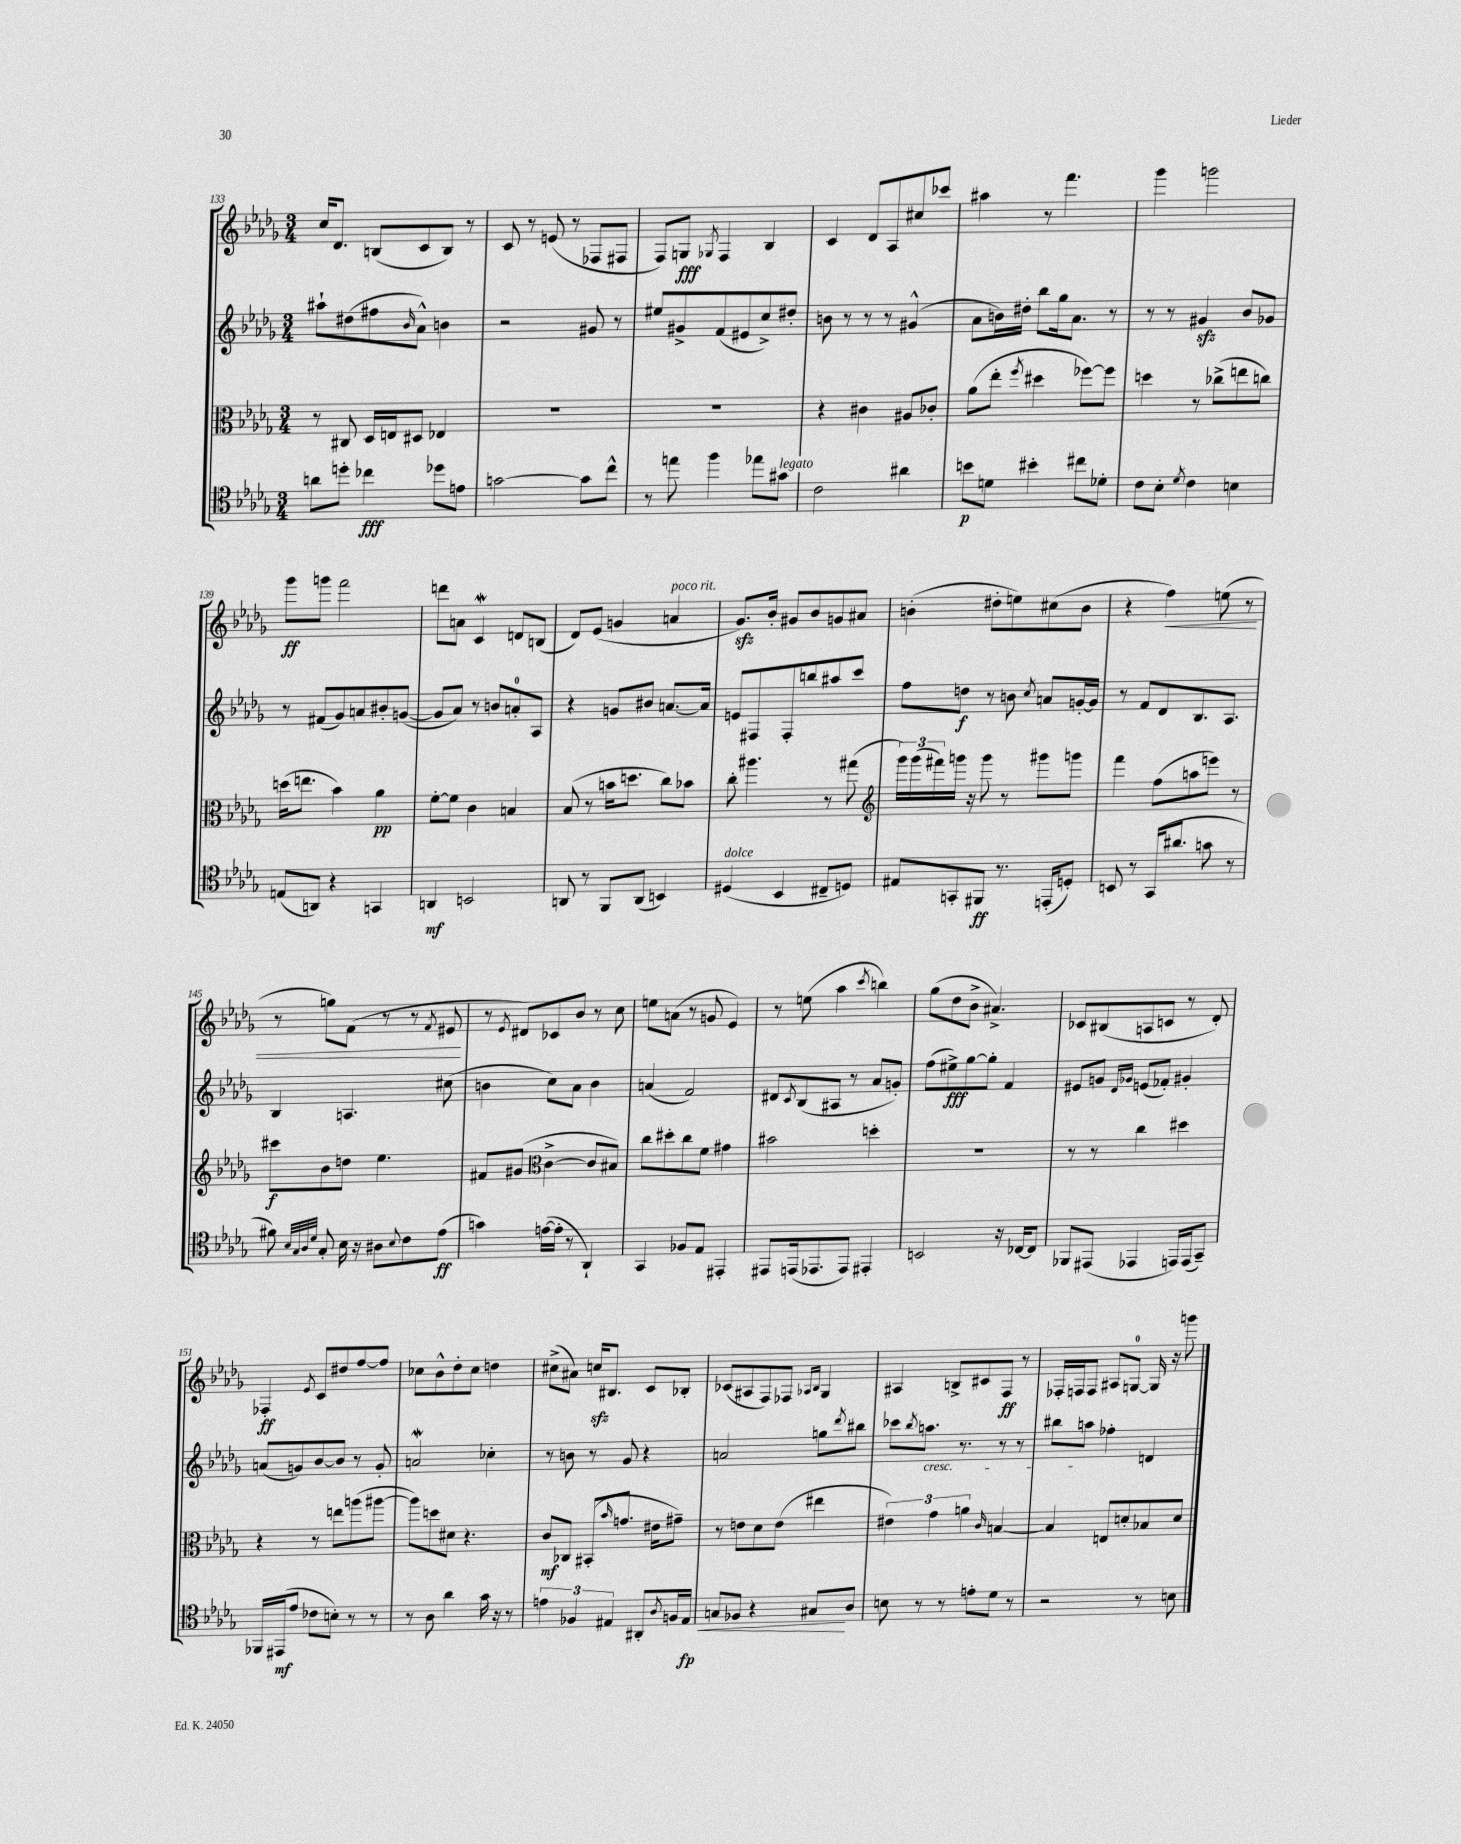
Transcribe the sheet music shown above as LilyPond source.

<<
\new StaffGroup <<
\new Staff = "s0" {
    \clef treble \key des \major \numericTimeSignature \time 3/4
    c''16 des'8. b8( c'8 b8) r8 |
    c'8 r8 e'8( r8 fes8 fis8 |
    f8) g8\fff \acciaccatura { ges8 } f4 bes4 |
    c'4 des'8 aes8 cis''8 ces'''8 |
    ais''4 r8 f'''4. |
    ges'''4 g'''2 |
    ges'''8\ff g'''8 f'''2 |
    d'''8 a'8 c'4\mordent d'8 b8( |
    des'8) ees'8( g'4 a'4^\markup { \italic "poco rit." } |
    ges'8.\sfz) bes'16-. gis'8 bes'8 g'8 ais'8 |
    b'4-.( dis''8-. e''8) cis''8( b'8 |
    r4 f''4\<) e''8( r8 |
    r8 g''8) f'8( r8 r8 \acciaccatura { f'8 } eis'8\! |
    r8 \acciaccatura { ees'8 } dis'8) ces'8 bes'8 r8 c''8 |
    e''8 a'8( r8 g'8 ees'4) |
    r8 e''8( aes''4 \acciaccatura { c'''8 } b''4) |
    ges''8( des''8 bes'8-> ais'4.->) |
    ces'8 bis8( a8 c'8 r8 des'8-.) |
    fes4-.\ff \acciaccatura { ees'8 } c'8 dis''8 f''8~ f''8 |
    ces''8 bes'8-^ des''8-. ces''8 d''4 |
    cis''8->( ais'8) c''16\sfz bis8. c'8 bes8-. |
    ces'8( ais8 f8) fes8 \grace { aes16 bes16 } ges4 |
    ais4 b8-> cis'8 f8\ff r8 |
    fes16-. f16 f8 ais8 g8-0~ g16 r16 g'''8 \bar "|." |
}
\new Staff = "s1" {
    \clef treble \key des \major \numericTimeSignature \time 3/4
    ais''8-! dis''8( fis''8 \grace { bes'16 } aes'8-^) b'4 |
    r2 gis'8 r8 |
    eis''8 gis'8-> f'8( eis'8 c''8->) dis''8-. |
    b'8 r8 r8 r8 gis'4-^( |
    aes'8 b'16) dis''16-. bes''8 ges''16 aes'8. r8 |
    r8 r8 gis'4\sfz bes'8 ges'8 |
    r8 fis'8( ges'8) a'8 bis'8-. g'8~( |
    g'8 aes'8) r8 b'8 a'8-0-. aes8 |
    r4 g'8 bis'8 a'8.~ a'16 |
    e'8 fis8 fis8-. b''8 ais''8 c'''8 |
    f''8 d''8\f r8 b'8 \acciaccatura { c''8 } a'8 g'16~-. g'16 |
    r8 f'8 des'8 bes8. aes8. |
    bes4 a4. cis''8( |
    b'4 c''8) aes'8 b'4 |
    a'4( f'2) |
    dis'8 \acciaccatura { c'8 } bes8( ais8 r8 aes'8 g'8-.) |
    f''8( eis''8->\fff) ges''8~ ges''8-. f'4 |
    eis'8 g'8 \grace { des'16 ges'16 } e'8( fes'8-.) gis'4-. |
    a'8( g'8) bes'8~ bes'8 r8 g'8-. |
    a'2\mordent ces''4-. |
    r8 b'8 r8 ges'8 r4 |
    a'2 g''8 \acciaccatura { des'''8 } bis''8 |
    ces'''8 \acciaccatura { bes''8 } a''8.\cresc r8. r8 r8 |
    bis''8 a''8\! fes''4-. d'4 \bar "|." |
}
\new Staff = "s2" {
    \clef alto \key des \major \numericTimeSignature \time 3/4
    r8 cis8 des16 e16 dis8 ees4 |
    R2. |
    R2. |
    r4 cis'4 ais8 ces'8-. |
    aes'8( ees''8-. \acciaccatura { f''8 } dis''4 fes''8~) fes''8 |
    d''4 r8 ces''8->( e''8 c''8) |
    d''16( e''8. bes'4) aes'4\pp |
    f'8~-. f'8 c'4 b4 |
    bes8( r8 b'16 d''8. c''8) bes'8 |
    c''8-. ais''4. r8 gis''8( |
    \clef treble \tuplet 3/2 { ges'''16) ges'''16( fis'''16) } g'''16 r16 g'''8 r8 gis'''8 g'''8 |
    f'''4 f''8( a''8 e'''8) r8 |
    cis'''8\f bes'8 d''8 ees''4. |
    fis'8 gis'8( \clef alto c'4~-> c'8 bis8) |
    c''8 dis''8-. c''8 f'8 gis'4 |
    bis'2 d''4-. |
    R2. |
    r8 r8 c''4 dis''4 |
    r4 r8 e''8 a''8( ais''8~ |
    ais''8) d''8 dis'8 r4. |
    c'8\mf ces8 bis,8-.( \grace { bes'16 } g'8. eis'16 gis'8--) |
    r8 e'8 des'8 e'8( eis''4 |
    \tuplet 3/2 { eis'4) ges'4 a'4 } \grace { c'16 } b4~ |
    b4 e8 d'8-. bes8 d'8 \bar "|." |
}
\new Staff = "s3" {
    \clef tenor \key des \major \numericTimeSignature \time 3/4
    a'8 d''8-. ces''4\fff des''8 e'8 |
    g'2~ g'8 c''8-^ |
    r8 e''8 f''4 ees''8 gis'8^\markup { \italic "legato" } |
    c'2 ais'4 |
    b'8\p d'8 bis'4-. cis''8 des'8-. |
    c'8 bes8-. \acciaccatura { des'8 } c'4 b4 |
    e8( a,8) r4 g,4 |
    a,4\mf b,2 |
    a,8 r8 f,8 a,8( b,4) |
    dis4^\markup { \italic "dolce" }( bes,4 cis8-- d8) |
    eis8 g,8-. fis,8\ff r8. e,16-.( d8-.) |
    b,8 r8 ges,16( ais'8. g'8 r8 |
    fis'8) \grace { bes32 ges32 aes32 des'32 } ges8-. bes16 r16 ais8 \appoggiatura { bes8 } c'8 ees'8\ff( |
    g'4) e'16~( e'16-. r8 aes,4-!) |
    ges,4 fes8 ees8 eis,4-. |
    eis,8 e,16( ees,8. ees,8) eis,4-. |
    b,2 r16 ces16~ ces8 |
    fes,8 eis,8( ees,4 e,16) e,16( ges,8--) |
    fes,16 eis,16\mf( ees'8 ces'8 b8-.) r8 r8 |
    r8 aes8 aes'4 ges'16 r16 r8 |
    \tuplet 3/2 { e'4 fes4 eis4 } ais,8-. \acciaccatura { aes8 } f16 eis16\fp\< |
    g8 fes8 r4 gis8\! aes8 |
    b8 r8 r8 e'8-. des'8 r8 |
    r2 r8 b8 \bar "|." |
}
>>
>>
\layout { \context { \Score currentBarNumber = #133 } }
